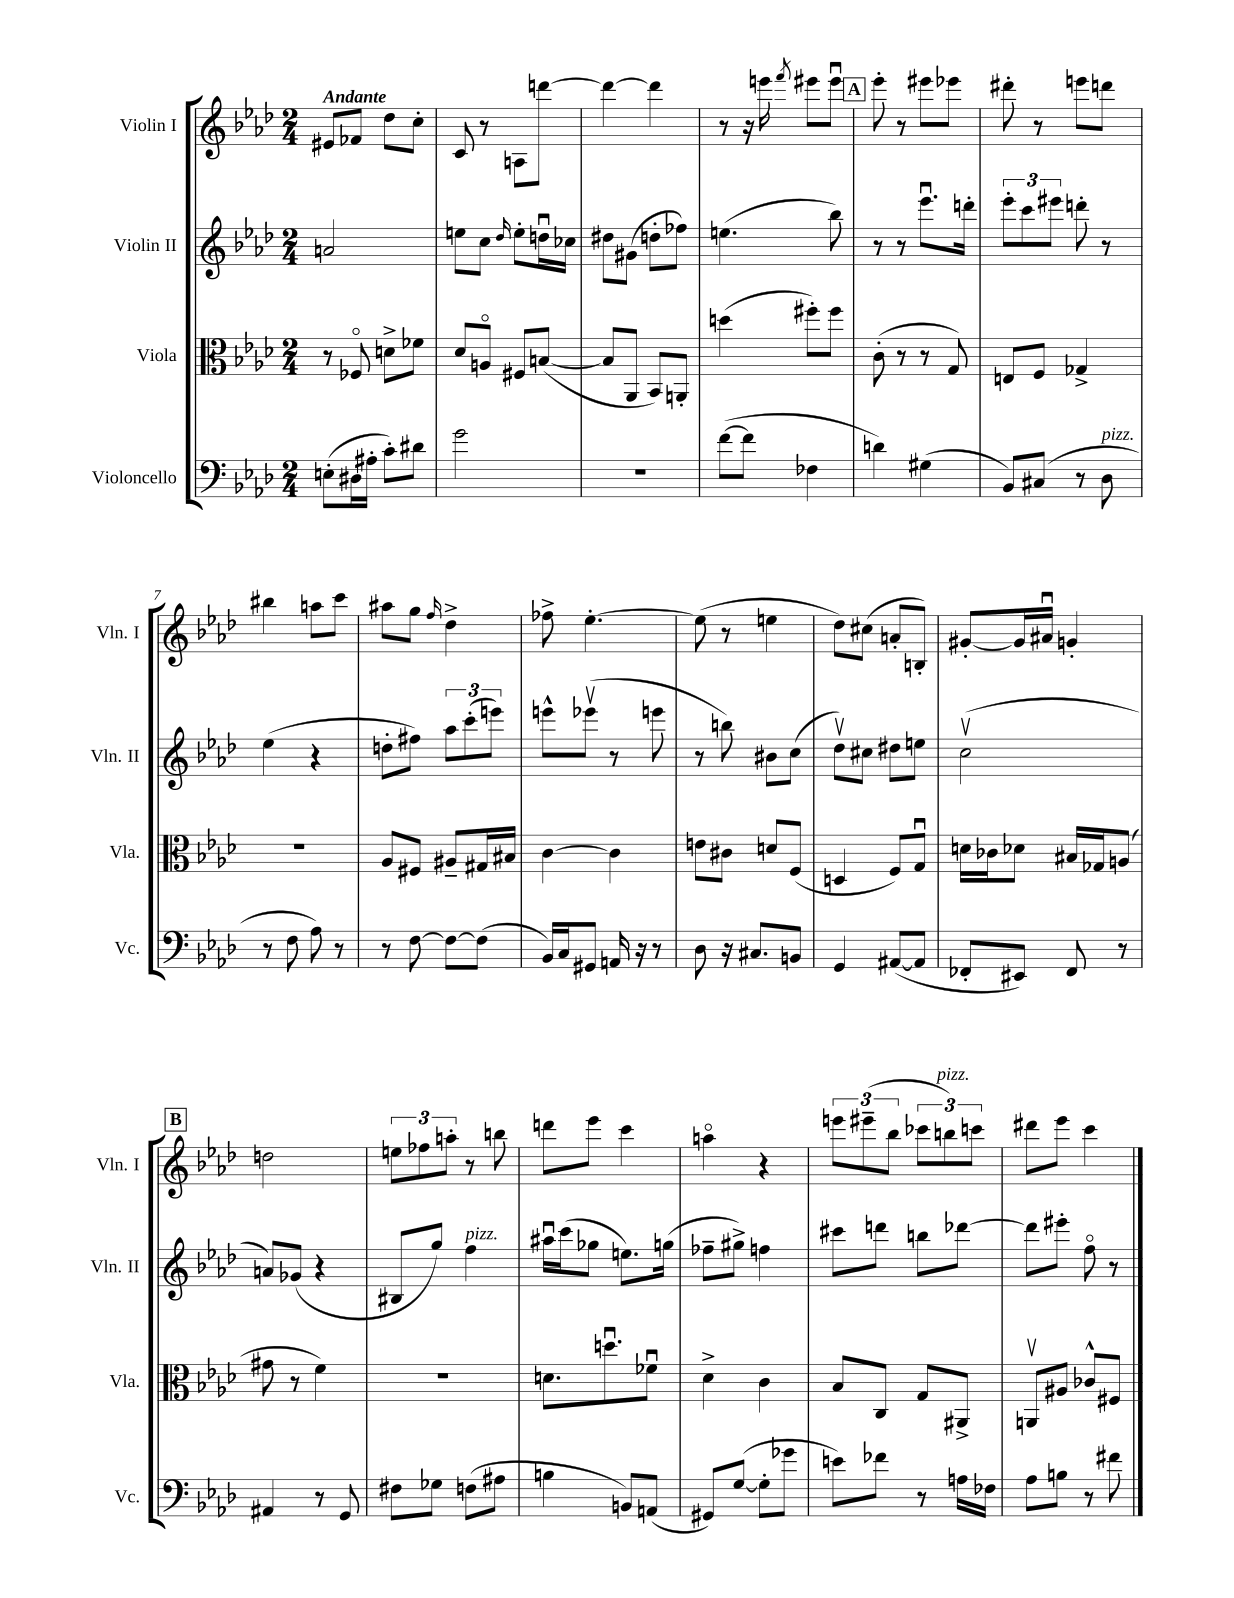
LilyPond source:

<<
\new StaffGroup <<
\new Staff = "s0" \with { instrumentName = "Violin I" shortInstrumentName = "Vln. I" } {
    \clef treble \key aes \major \numericTimeSignature \time 2/4 \tempo "Andante"
    eis'8 fes'8 des''8 c''8-. |
    c'8 r8 a8 d'''8~ |
    d'''4~ d'''4 |
    r8 r16 e'''16 \acciaccatura { f'''8 } eis'''8 eis'''8\downbow |
    \mark \markup { \box "A" } ees'''8-. r8 eis'''8 ees'''8 |
    dis'''8-. r8 e'''8 d'''8 |
    bis''4 a''8 c'''8 |
    ais''8 g''8 \grace { f''16 } des''4-> |
    fes''8-> ees''4.~-. |
    ees''8( r8 e''4 |
    des''8) cis''8( a'8-. b8-.) |
    gis'8~-. gis'16 ais'16\downbow g'4-. |
    \mark \markup { \box "B" } d''2 |
    \tuplet 3/2 { e''8 fes''8 a''8-. } r8 b''8 |
    d'''8 ees'''8 c'''4 |
    a''4\flageolet r4 |
    \tuplet 3/2 { e'''8 eis'''8--( bes''8 } \tuplet 3/2 { ces'''8 b''8^\markup { \italic "pizz." }) c'''8 } |
    dis'''8 ees'''8 c'''4 \bar "|." |
}
\new Staff = "s1" \with { instrumentName = "Violin II" shortInstrumentName = "Vln. II" } {
    \clef treble \key aes \major \numericTimeSignature \time 2/4
    a'2 |
    e''8 c''8 \grace { des''16 } e''8-. d''16\downbow ces''16 |
    dis''8 gis'8( d''8-. fes''8) |
    e''4.( bes''8) |
    \mark \markup { \box "A" } r8 r8 ees'''8.\downbow d'''16-. |
    \tuplet 3/2 { ees'''8-. c'''8 eis'''8 } d'''8-. r8 |
    ees''4( r4 |
    d''8-. fis''8) \tuplet 3/2 { aes''8 c'''8-.( e'''8) } |
    e'''8-^ ees'''8\upbow( r8 e'''8 |
    r8 b''8) bis'8 c''8( |
    des''8\upbow) cis''8 dis''8 e''8 |
    c''2\upbow( |
    \mark \markup { \box "B" } a'8) ges'8( r4 |
    bis8 g''8) f''4^\markup { \italic "pizz." } |
    ais''16\downbow c'''16( ges''8 e''8.) g''16( |
    fes''8-- gis''8->) f''4 |
    cis'''8 d'''8 b''8 des'''8~ |
    des'''8 eis'''8-. f''8\flageolet r8 \bar "|." |
}
\new Staff = "s2" \with { instrumentName = "Viola" shortInstrumentName = "Vla." } {
    \clef alto \key aes \major \numericTimeSignature \time 2/4
    r8 fes8\flageolet d'8-> fes'8 |
    des'8 a8\flageolet fis8 b8~( |
    b8 aes,8 bes,8) a,8-. |
    d''4( fis''8-.) fis''8 |
    \mark \markup { \box "A" } c'8-.( r8 r8 g8) |
    e8 f8 ges4-> |
    R2 |
    aes8 fis8 ais8-- gis16 bis16 |
    c'4~ c'4 |
    e'8 cis'8 d'8 f8( |
    d4 f8) g8\downbow |
    d'16 ces'16 des'8 bis16 ges16 a8( |
    \mark \markup { \box "B" } gis'8 r8 f'4) |
    r2 |
    d'8. d''8.\downbow fes'8\downbow |
    des'4-> c'4 |
    bes8 c8 g8 ais,8-> |
    a,8\upbow ais8 ces'8-^ fis8 \bar "|." |
}
\new Staff = "s3" \with { instrumentName = "Violoncello" shortInstrumentName = "Vc." } {
    \clef bass \key aes \major \numericTimeSignature \time 2/4
    e8-.( dis16 ais16-. c'8-.) dis'8 |
    g'2 |
    r2 |
    f'8~( f'8 fes4 |
    \mark \markup { \box "A" } d'4) gis4( |
    bes,8) cis8( r8 des8^\markup { \italic "pizz." } |
    r8 f8 aes8) r8 |
    r8 f8~ f8~ f8( |
    bes,16) c16 gis,8 a,16 r16 r8 |
    des8 r16 cis8. b,8 |
    g,4 ais,8~( ais,8 |
    fes,8-. eis,8) fes,8 r8 |
    \mark \markup { \box "B" } ais,4 r8 g,8 |
    fis8 ges8 f8( ais8 |
    b4 b,8) a,8( |
    gis,8) g8~( g8-. ges'8 |
    e'8) fes'8 r8 a16 fes16 |
    aes8 b8 r8 fis'8 \bar "|." |
}
>>
>>
